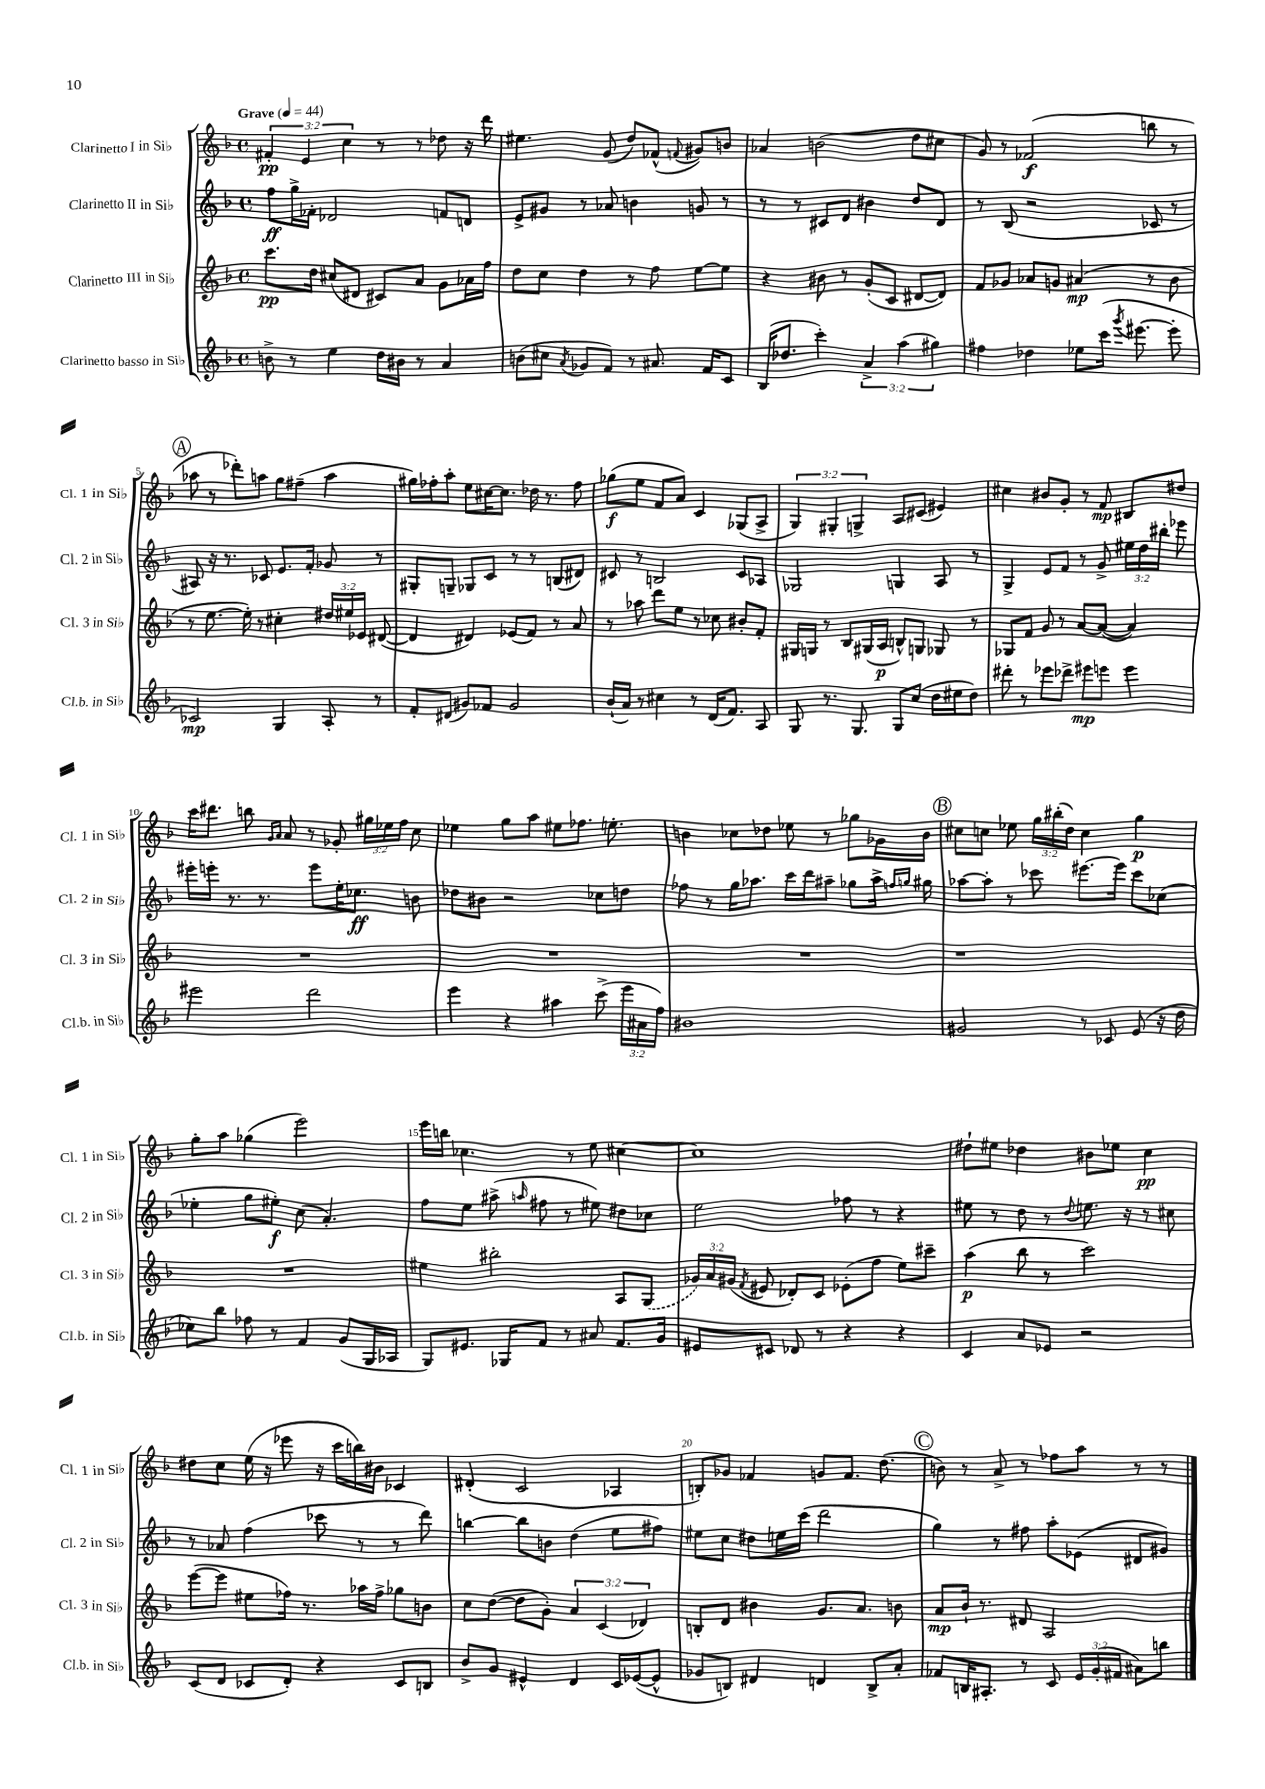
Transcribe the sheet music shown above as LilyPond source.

<<
\new StaffGroup <<
\new Staff = "s0" \with { instrumentName = "Clarinetto I in Sib" shortInstrumentName = "Cl. 1 in Sib" } {
    \clef treble \key f \major \defaultTimeSignature \time 4/4 \override Staff.TupletNumber.text = #tuplet-number::calc-fraction-text \tempo "Grave" 4 = 44
    \autoBeamOff \tuplet 3/2 { fis'4-.\pp e'4 c''4 } r8 r8 des''8 r16 d'''16 |
    eis''4. g'8( d''8[) fes'8]-^( \appoggiatura { f'8 } gis'8[) b'8] |
    aes'4 b'2( d''8[ cis''8] |
    g'8) r8 fes'2\f( b''8 r8 |
    \mark \markup { \circle "A" } aes''8 r8 des'''8[-.) a''8] g''8[ fis''8]--( a''4 |
    gis''16[) fes''16-. a''8]-. e''8[ cis''16~ cis''8.] des''16 r8. fes''8 |
    ges''8[\f( e''8] f'8[ a'8]) c'4 ges8[( a8]-> |
    \tuplet 3/2 { g4) gis4-. g4-> } a8[ cis'8]( eis'4) |
    cis''4 bis'8[ g'8]-. r8 f'8\mp bis8[ dis''8] |
    c'''16[ dis'''8.] b''8 \grace { g'16[ a'16] } a'8 r8 ges'8-. \tuplet 3/2 { gis''16[ ees''16 f''16] } c''8 |
    ees''4 g''8[ a''8] eis''8[ fes''8.] e''8.-. |
    b'4 ces''8[ des''8] ees''8 r8 ges''8[ ges'16 b'16] |
    \mark \markup { \circle "B" } cis''8[ c''8] ees''8 \tuplet 3/2 { g''16[ bis''16-.( d''16]) } c''4 g''4\p |
    g''8[-. a''8] ges''4( e'''2) |
    e'''16[ b''16] ces''4. r8 e''8 cis''4~ |
    cis''1 |
    dis''8[-! eis''8] des''4 bis'8[ ees''8] c''4\pp |
    dis''8[ c''8] e''16( r16 ees'''8 r16 c'''16[ b''16) bis'16] ces'4 |
    dis'4-.( c'2 aes4 |
    b8[-.) ges'8] fes'4 g'8[ fes'8.] d''8.( |
    \mark \markup { \circle "C" } b'8) r8 a'8-> r8 fes''8[ a''8] r8 r8 \bar "|." |
}
\new Staff = "s1" \with { instrumentName = "Clarinetto II in Sib" shortInstrumentName = "Cl. 2 in Sib" } {
    \clef treble \key f \major \defaultTimeSignature \time 4/4 \override Staff.TupletNumber.text = #tuplet-number::calc-fraction-text
    \autoBeamOff f''8[\ff g''16-> fes'16]-. des'2 f'8[ d'8] |
    e'8[-> gis'8] r8 aes'8 b'4 g'8 r8 |
    r8 r8 cis'8[ d'8] bis'4 d''8[ d'8] |
    r8 bes8( r2 ces'8 r8 |
    \mark \markup { \circle "A" } ais8) r16 r8. ces'8 e'8.[ f'16]-. ges'8 r8 |
    gis8[-. g8]-- ges8[ c'8] r8 r8 b8[( dis'8]) |
    cis'8 r8 b2 cis'8[ aes8] |
    ges2 g4 a8 r8 |
    g4-> e'8[ f'8] r8 g'8-> \tuplet 3/2 { eis''16[ d''16 bis''16]-. } ees'''8 |
    eis'''16[-. e'''16]-. r8. r8. e'''8[ e''16-. ces''8.]\ff b'8 |
    des''8[ bis'8] r2 ces''8[ d''8] |
    fes''8 r8 g''16[ aes''8.] c'''16[ d'''16 ais''8]-- ges''8[ ais''16]-> \grace { f''16[ g''16] } gis''16 |
    \mark \markup { \circle "B" } aes''8[~ aes''8]-. r8 ces'''8 eis'''8.[~ eis'''16] ces'''8[ ces''8]( |
    ees''4-. g''8[ eis''8]-.\f) c''8( a'4.-.) |
    f''8[ e''8] ais''8->( \grace { a''16 } fis''8 r8 eis''8) dis''8[ ces''8] |
    e''2 fes''8 r8 r4 |
    eis''8 r8 d''8 r8 \appoggiatura { d''8 } e''8. r16 r8 cis''8 |
    r8 aes'8 f''4( ces'''8 r8 r8 d'''8) |
    b''4~ b''8[ b'8] d''4( e''8[ fis''8]) |
    eis''8[ c''8] dis''8[ e''16 c'''16]( d'''2 |
    \mark \markup { \circle "C" } g''4) r8 fis''8 a''8[-. ees'8]( dis'8[ gis'8]) \bar "|." |
}
\new Staff = "s2" \with { instrumentName = "Clarinetto III in Sib" shortInstrumentName = "Cl. 3 in Sib" } {
    \clef treble \key f \major \defaultTimeSignature \time 4/4 \override Staff.TupletNumber.text = #tuplet-number::calc-fraction-text
    \autoBeamOff c'''8.[\pp d''16] cis''8[( dis'8] cis'8[) a'8] g'8[ aes'16 f''16] |
    d''8[ c''8] d''4 r8 f''8 e''8[~ e''8] |
    r4 bis'8 r8 g'8[-.( c'8] dis'8[~ dis'8]) |
    f'8[ ges'8] aes'8[ g'8] ais'4\mp( r8 bes'8 |
    \mark \markup { \circle "A" } r8 e''8.~ e''16-.) r8 cis''4-. \tuplet 3/2 { dis''16[ eis''16 ees'16] } dis'8~( |
    dis'4 dis'4) ees'8[( f'8]) r8 a'8 |
    r8 aes''8 d'''8[ e''8] r8 ces''8 bis'8[-. f'8]-. |
    gis16[ g16] r8 bes8[ gis16( a16]\p b8[-^) g8] ges8 r8 |
    ges8[ f'8] g'8 r8 a'8[~ a'8]~( a'4) |
    R1 |
    R1 |
    R1 |
    \mark \markup { \circle "B" } r1 |
    R1 |
    eis''4 bis''2-. a8[ \once \slurDashed g8]( |
    \tuplet 3/2 { ges'16[) a'16 gis'16]( } \acciaccatura { f'8 } eis'8 des'8[-.) c'8] ees'8[-.( f''8] e''8[) cis'''8]-- |
    a''4\p( bes''8 r8 c'''2) |
    e'''8[~( e'''8] eis''8[ fes''16]) r8. aes''16[ fes''16]-> ges''8[ b'8] |
    c''8[ d''8]~( d''8[ g'8]-.) \tuplet 3/2 { a'4 c'4( des'4) } |
    b8[-. d'8] bis'4 g'8.[ a'8.] b'8 |
    \mark \markup { \circle "C" } a'8[\mp bes'16]-! r8. dis'8 a2 \bar "|." |
}
\new Staff = "s3" \with { instrumentName = "Clarinetto basso in Sib" shortInstrumentName = "Cl.b. in Sib" } {
    \clef treble \key f \major \defaultTimeSignature \time 4/4 \override Staff.TupletNumber.text = #tuplet-number::calc-fraction-text
    \autoBeamOff b'8-> r8 e''4 d''16[ bis'16] r8 a'4 |
    b'8[( cis''8] \acciaccatura { a'8 } ges'8[ f'8]) r8 ais'8. f'16[ c'8] |
    bes16[( des''8.] c'''4-.) \tuplet 3/2 { a'4-> a''4( gis''4) } |
    fis''4 des''4 ees''8[ c'''16]( \acciaccatura { g'''8 } eis'''8.~ eis'''8-. |
    \mark \markup { \circle "A" } ces'2\mp) g4 a8-. r8 |
    f'8[-. dis'8]( gis'8[) fes'8] gis'2 |
    bes'16[-!( a'16]) r8 cis''4 r8 d'16[( f'8.]) a8 |
    g8 r8. g8. g8[ c''8]( d''16[ eis''16 d''8]) |
    dis'''8-. r8 ees'''8[ des'''8]-> eis'''8[\mp e'''8] e'''4 |
    eis'''2 d'''2 |
    e'''4 r4 ais''4 c'''8->( \tuplet 3/2 { e'''16[ ais'16 f''16]) } |
    bis'1 |
    \mark \markup { \circle "B" } gis'2 r8 ces'8 e'8( r16 d''16 |
    ces''8[) bes''8] fes''8 r8 f'4 g'8[( g16 aes16] |
    g8[) eis'8.] ges16[ f'8] r8 ais'8 f'8.[ g'16] |
    eis'8[ cis'8] des'8 r8 r4 r4 |
    c'4 a'8[ ees'8] r2 |
    c'8[( d'8] ces'8[ d'8]-.) r4 ces'8[ b8] |
    bes'8[-> g'8] eis'4-^ d'4 c'16[ ees'16~( ees'8]-^ |
    ges'8[ b8]) dis'4 d'4 b8[-> a'8]-. |
    \mark \markup { \circle "C" } fes'8[ b16 ais8.]-. r8 c'8 \tuplet 3/2 { e'16[ g'16-.( fis'16] } ais'8[) b''8] \bar "|." |
}
>>
>>
\layout { \context { \Score \override BarNumber.break-visibility = ##(#f #t #t) barNumberVisibility = #(every-nth-bar-number-visible 5) } }
